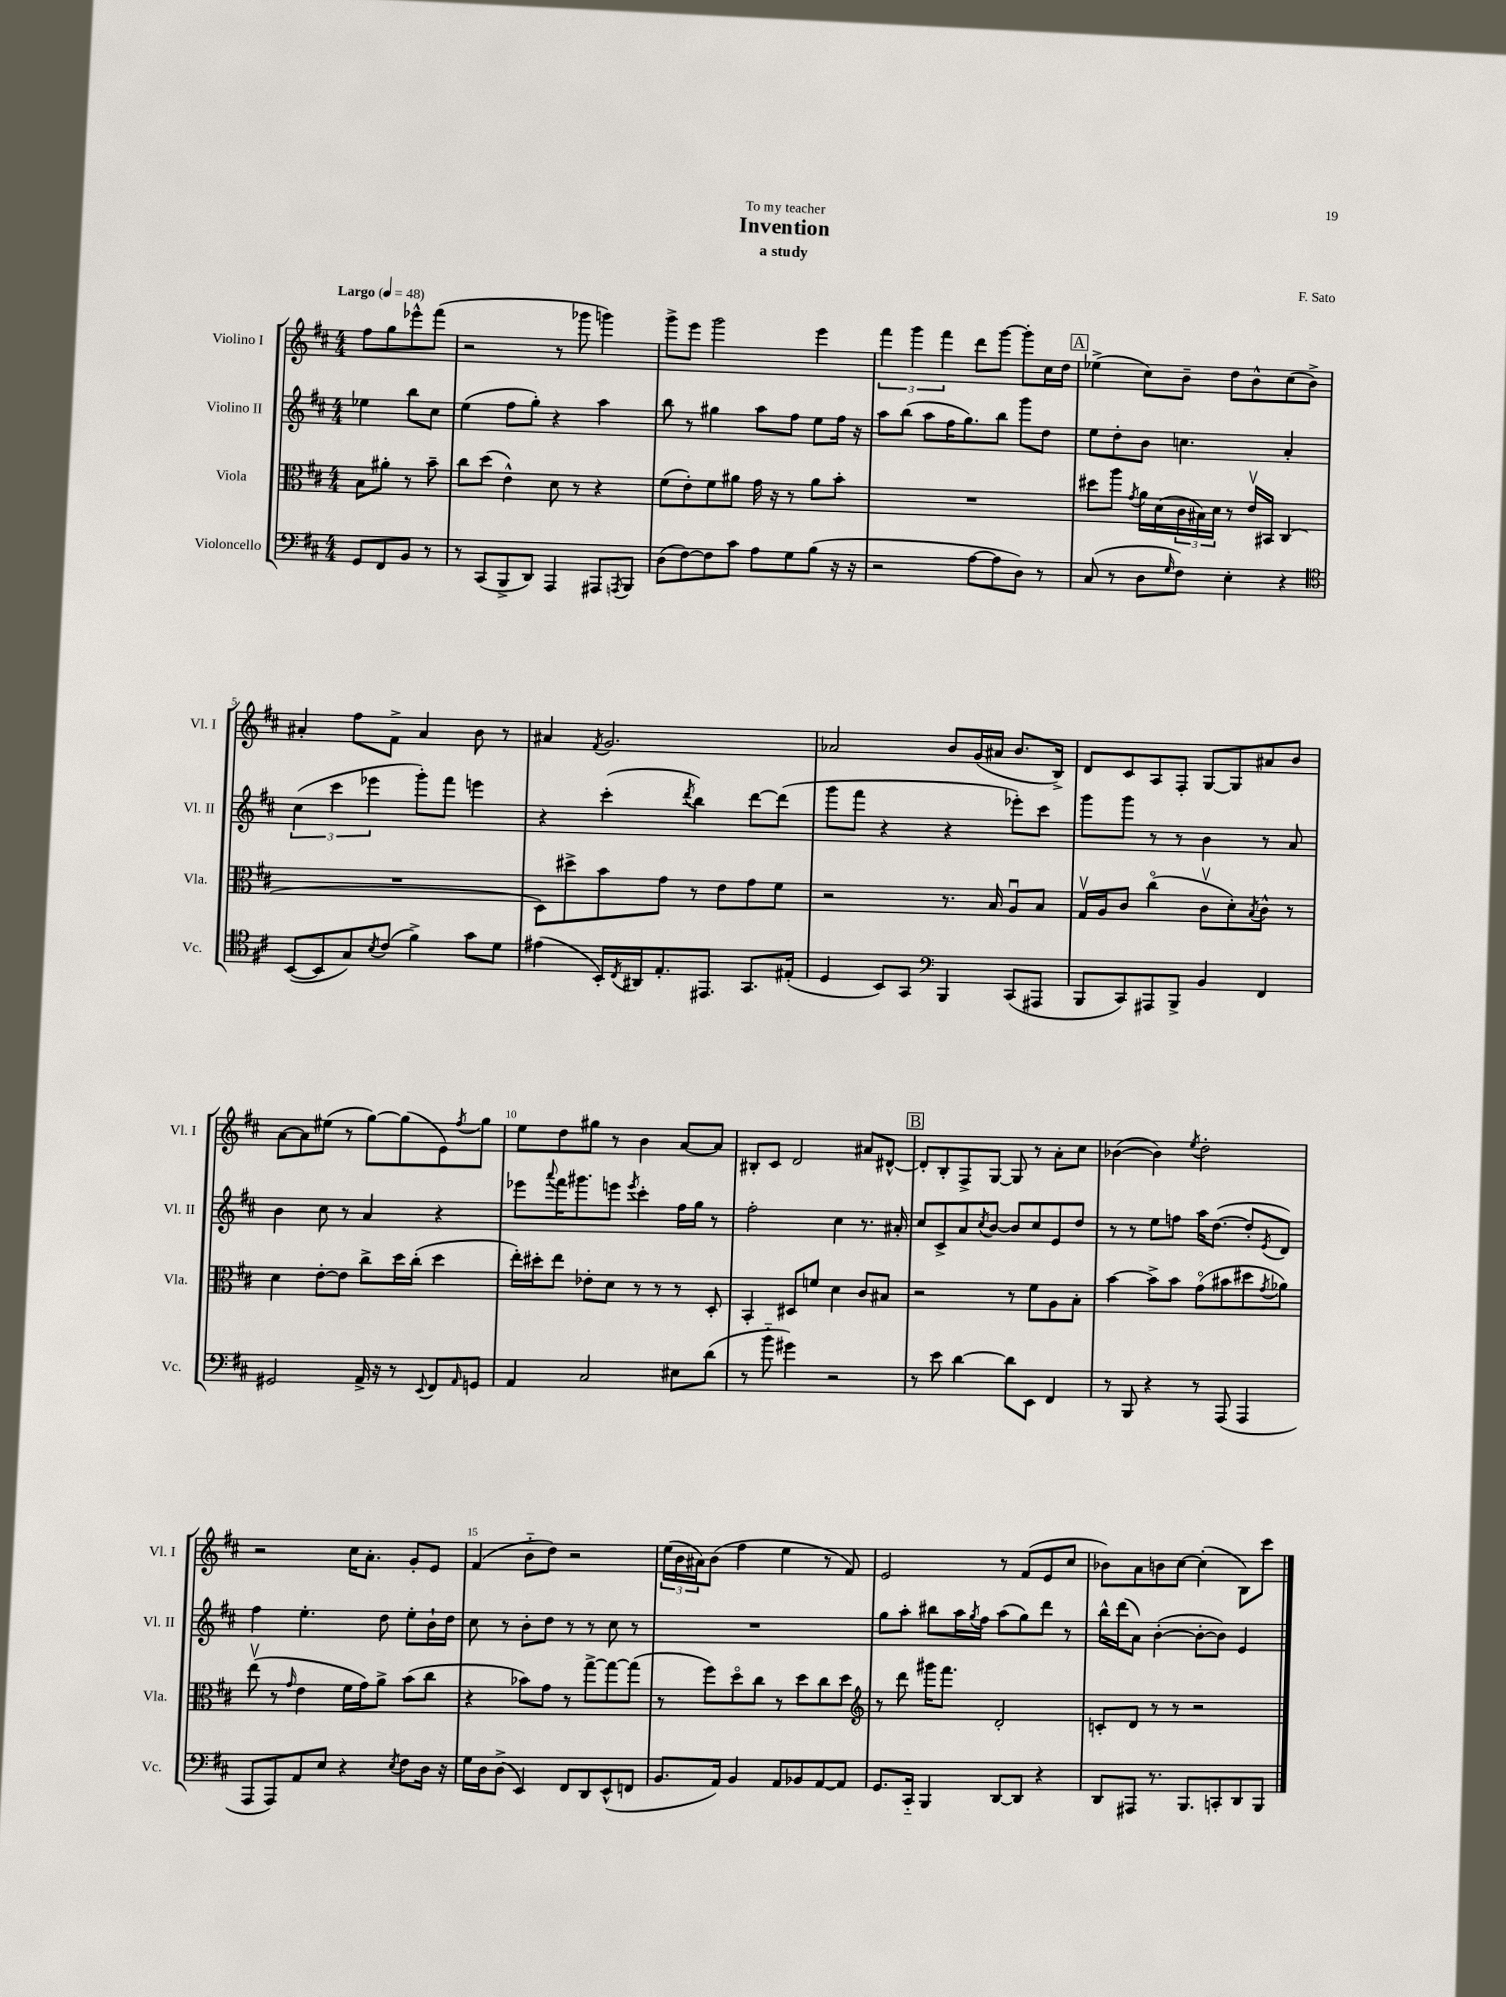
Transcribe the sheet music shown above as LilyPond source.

\header { title = "Invention" composer = "F. Sato" subtitle = "a study" dedication = "To my teacher" }
<<
\new StaffGroup <<
\new Staff = "s0" \with { instrumentName = "Violino I" shortInstrumentName = "Vl. I" } {
    \clef treble \key d \major \numericTimeSignature \time 4/4 \partial 2 \tempo "Largo" 4 = 48
    fis''8 g''8 ees'''8-^ fis'''8( |
    r2 r8 ges'''8 g'''4) |
    g'''8-> e'''8 g'''2 e'''4 |
    \tuplet 3/2 { fis'''4 g'''4 fis'''4 } d'''8 g'''8~ g'''8-. cis''16 d''16 |
    \mark \markup { \box "A" } ees''4->( cis''8) b'8-- d''8 b'8-^ cis''8( b'8->) |
    ais'4-. fis''8 fis'8-> ais'4 b'8 r8 |
    ais'4 \acciaccatura { fis'8 } g'2. |
    aes'2 b'8 g'16( ais'16 b'8. b16->) |
    d'8 cis'8 a8 fis8-. g8~ g8 ais'8 b'8 |
    a'8~ a'8 eis''8( r8 g''8~) g''8( e'8) \acciaccatura { fis''8 } g''8 |
    e''8 d''8 gis''8 r8 b'4 a'8~ a'8 |
    bis8-. cis'8 d'2 ais'8 dis'8~-^ |
    \mark \markup { \box "B" } dis'8-. b8-. fis8-> g8~ g8 r8 a'8-. cis''8 |
    bes'4~( bes'4) \acciaccatura { e''8 } d''2-. |
    r2 cis''16 a'8.-. g'8-. e'8 |
    fis'4( b'8-_ d''8) r2 |
    \tuplet 3/2 { e''16( b'16 ais'16) } b'8( fis''4 e''4 r8 fis'8) |
    e'2 r8 fis'8( e'8 cis''8 |
    bes'8) a'8 b'8 cis''8~ cis''4-.( b8) cis'''8 \bar "|." |
}
\new Staff = "s1" \with { instrumentName = "Violino II" shortInstrumentName = "Vl. II" } {
    \clef treble \key d \major \numericTimeSignature \time 4/4 \partial 2
    ees''4 b''8 cis''8 |
    e''4( fis''8 g''8-.) r4 a''4 |
    b''8 r8 gis''4 a''8 fis''8 e''8 fis''16 r16 |
    a''8 b''8( a''8 fis''16 g''8.) b''8 g'''8 d''8 |
    \mark \markup { \box "A" } e''8 d''8-. b'8 c''4. a'4-. |
    \tuplet 3/2 { cis''4( cis'''4 ees'''4 } g'''8-.) fis'''8 e'''4 |
    r4 cis'''4-.( \acciaccatura { d'''8 } b''4) d'''8~ d'''8( |
    g'''8 fis'''8 r4 r4 ees'''8-.) cis'''8 |
    g'''8 g'''8 r8 r8 b'4 r8 a'8 |
    b'4 cis''8 r8 a'4 r4 |
    ees'''8 \appoggiatura { a'''8 } fis'''16 gis'''8. e'''8 \acciaccatura { e'''8 } cis'''4-. fis''16 g''16 r8 |
    fis''2-. cis''4 r8. ais'16-. |
    \mark \markup { \box "B" } cis''8 cis'8-> a'8 \acciaccatura { cis''8 } b'8~ b'8 cis''8 e'8 d''8 |
    r8 r8 e''8 f''8 a''16 d''8.~( d''8-. \acciaccatura { e'8 } d'8) |
    fis''4 e''4.-. d''8 e''8-. b'16-! d''16 |
    cis''8 r8 b'8-. d''8 r8 r8 cis''8 r8 |
    R1 |
    g''8 a''8-. bis''8 a''16 \acciaccatura { g''8 } fis''16 a''8( g''8) d'''8 r8 |
    b''16-^ d'''16( a'8) b'4~-.( b'8~-. b'8) e'4 \bar "|." |
}
\new Staff = "s2" \with { instrumentName = "Viola" shortInstrumentName = "Vla." } {
    \clef alto \key d \major \numericTimeSignature \time 4/4 \partial 2
    b8 ais'8-. r8 b'8-- |
    cis''8 d''8( e'4-^) d'8 r8 r4 |
    fis'8( e'8-.) fis'8 ais'8 g'16 r16 r8 ais'8 b'8-. |
    R1 |
    \mark \markup { \box "A" } dis''8 a''8 \acciaccatura { g'8 } a'16 d'16( \tuplet 3/2 { cis'16 bis16) d'16 } r8 e'16\upbow bis,16 cis4( |
    R1 |
    d8) dis''8-> b'8 g'8 r8 e'8 g'8 fis'8 |
    r2 r8. b16 a8\downbow b8 |
    g16\upbow a16 cis'8 cis''4\flageolet( cis'8\upbow d'8-.) \acciaccatura { b8 } cis'8-^ r8 |
    d'4 e'8~-. e'8 cis''8-> d''16 cis''16-.( d''4 |
    e''16-.) dis''16-. e''8 ees'8-. d'8 r8 r8 r8 d8-. |
    b,4-. dis8 f'8 d'4 cis'8 bis8 |
    \mark \markup { \box "B" } r2 r8 fis'8 a8 b8-. |
    b'4~ b'8-> b'8 g'8\flageolet( bis'8 dis''8 \acciaccatura { g'8 } aes'8) |
    e''8\upbow( r8 \grace { g'16 } e'4 fis'16 g'16) a'8-> b'8( cis''8 |
    r4 bes'8) g'8 r8 g''8~-> g''8~ g''8( |
    r8 fis''8) d''8\flageolet cis''8 r8 d''8 cis''8 d''8 |
    \clef treble r8 d'''8 gis'''16 fis'''8. d'2-. |
    c'8-. d'8 r8 r8 r2 \bar "|." |
}
\new Staff = "s3" \with { instrumentName = "Violoncello" shortInstrumentName = "Vc." } {
    \clef bass \key d \major \numericTimeSignature \time 4/4 \partial 2
    g,8 fis,8 b,8 r8 |
    r8 cis,8( b,,8-> d,8) a,,4 ais,,8 \acciaccatura { a,,8 } b,,8 |
    d8( fis8~) fis8 cis'8 a8 g8 b8( r16 r16 |
    r2 a8~ a8 d8) r8 |
    \mark \markup { \box "A" } cis8( r8 d8 \grace { g16 } fis8) e4-. r4 |
    \clef tenor b,8~( b,8 g8) \acciaccatura { b8 } cis'8( fis'4->) g'8 d'8 |
    eis'4( b,16-.) \acciaccatura { cis8 } ais,16 e8.-. eis,8. g,8. eis16-.( |
    d4 b,8) g,8 \clef bass b,,4 cis,8( ais,,8 |
    b,,8 cis,8) ais,,8 b,,8-> b,4 fis,4 |
    gis,2 a,16-> r16 r8 \appoggiatura { e,8 } fis,8 \grace { a,16 } g,8 |
    a,4 cis2 eis8 d'8( |
    r8 b'8-_ gis'4) r2 |
    \mark \markup { \box "B" } r8 e'8 d'4~ d'8 e,8 fis,4 |
    r8 b,,8 r4 r8 a,,8( a,,4 |
    a,,8 a,,8) a,8 e8 r4 \acciaccatura { e8 } fis8 d16 r16 |
    g16 d16 d8->( e,4) fis,8 d,8 e,8-^( f,8 |
    b,8. a,16) b,4 a,8 bes,8 a,8~ a,8 |
    g,8. cis,16-_ b,,4 d,8~ d,8 r4 |
    d,8 ais,,8 r8. b,,8. c,8-. d,8 b,,8 \bar "|." |
}
>>
>>
\layout { \context { \Score \override BarNumber.break-visibility = ##(#f #t #t) barNumberVisibility = #(every-nth-bar-number-visible 5) } }
